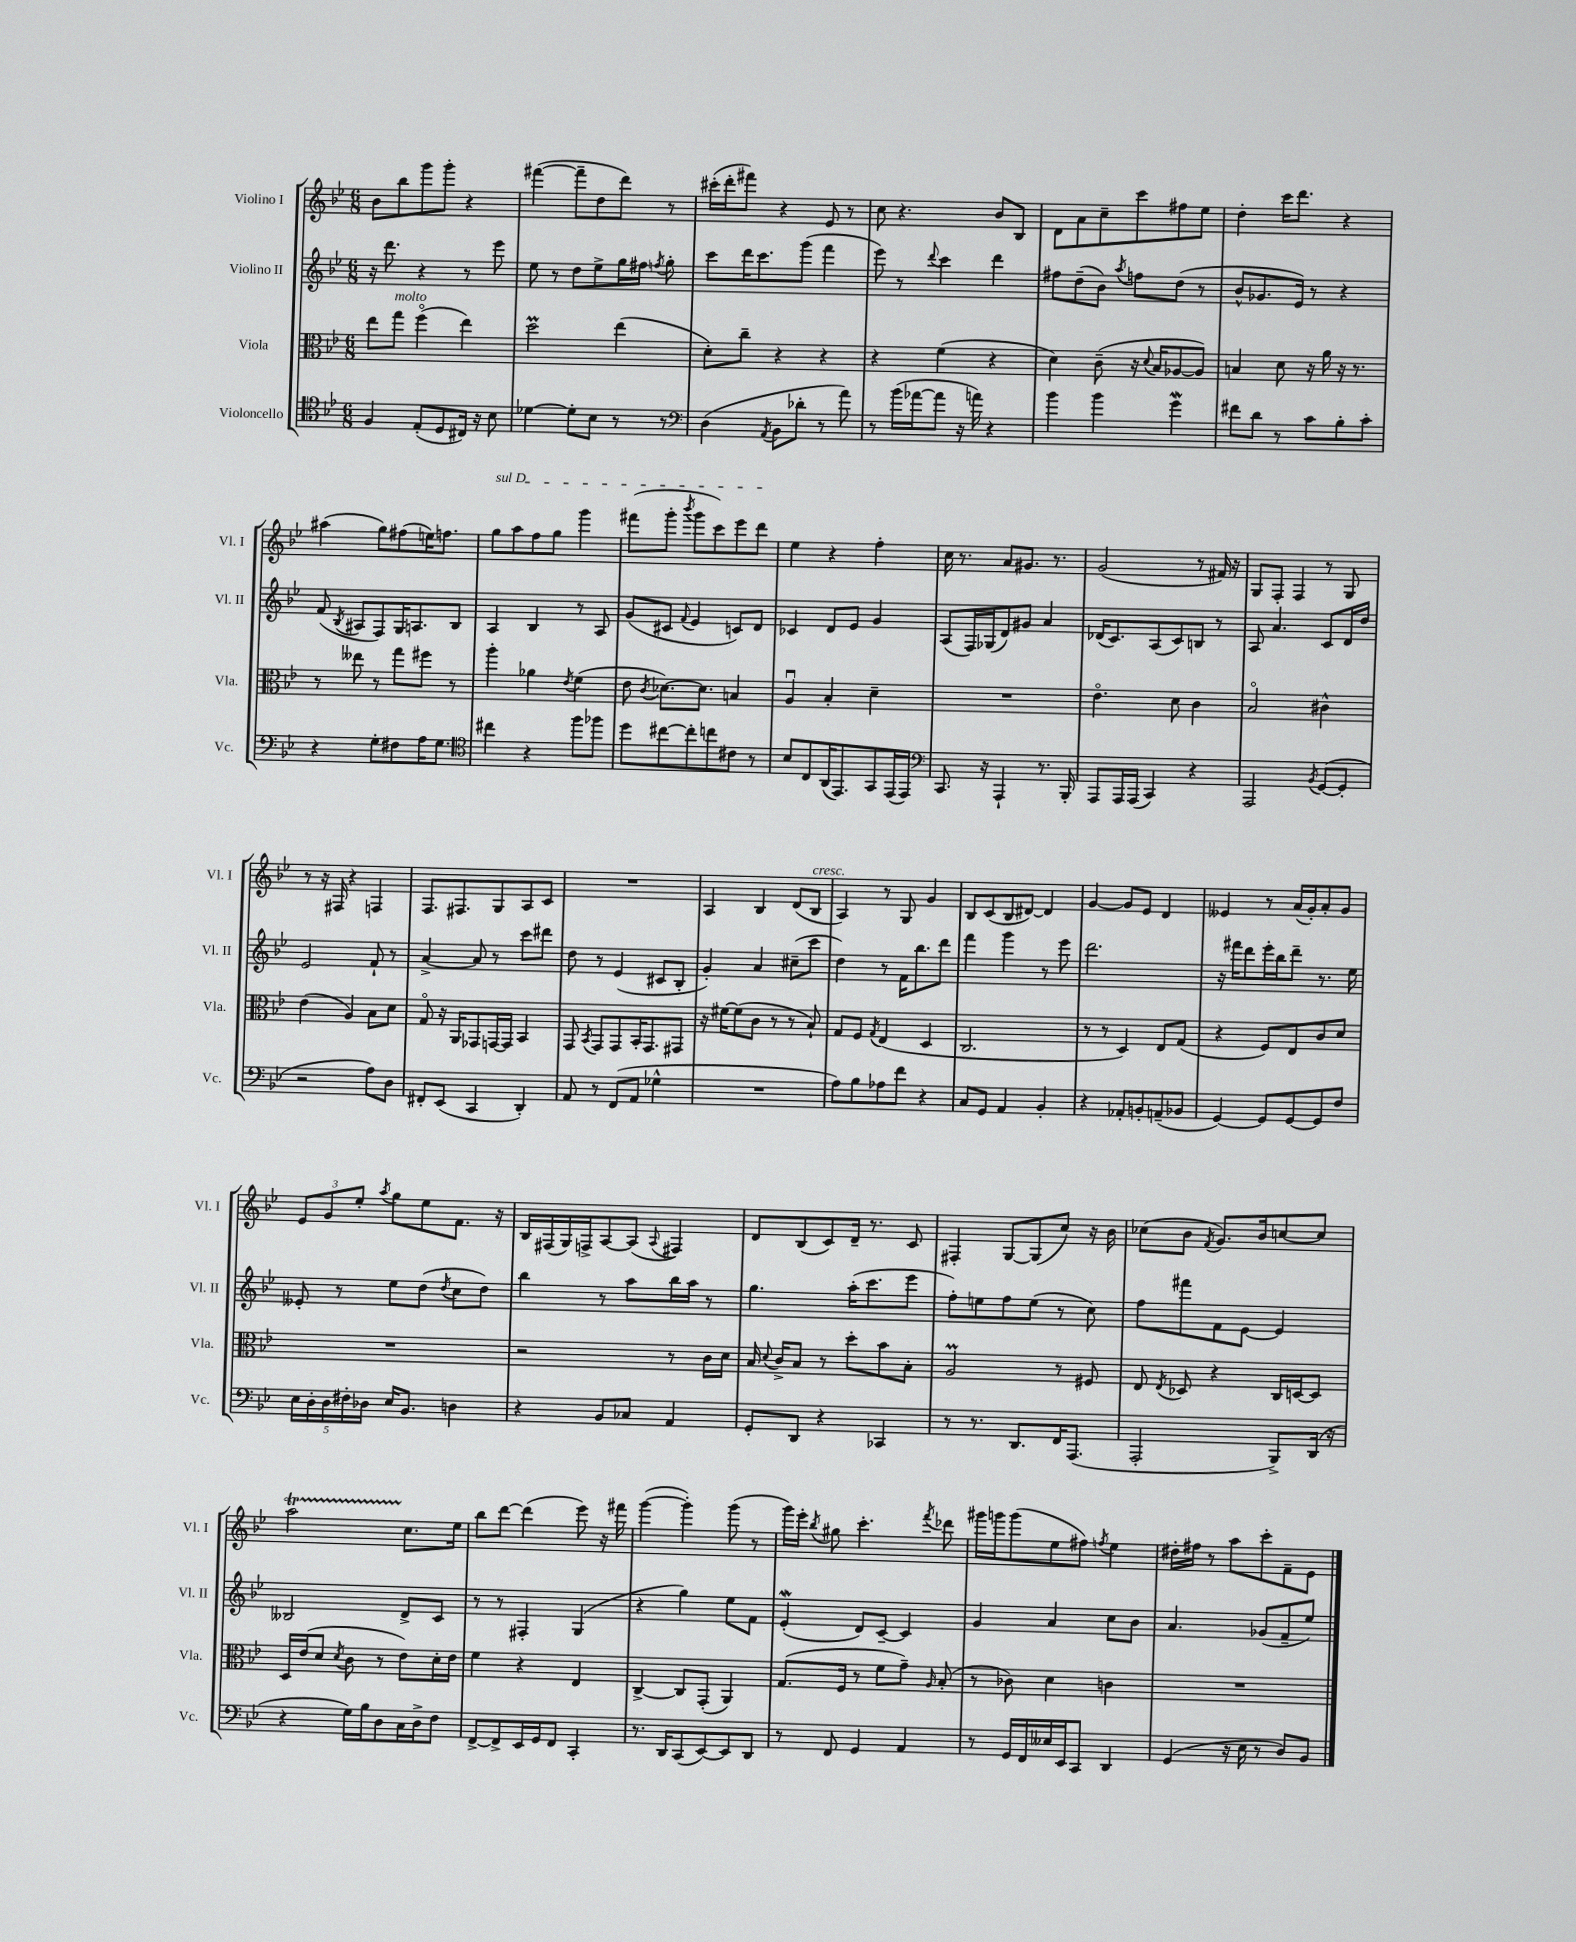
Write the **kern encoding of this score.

**kern	**kern	**kern	**kern
*staff4	*staff3	*staff2	*staff1
*clefC4	*clefC3	*clefG2	*clefG2
*k[b-e-]	*k[b-e-]	*k[b-e-]	*k[b-e-]
*M6/8	*M6/8	*M6/8	*M6/8
4F/	8ee-\L	16r	8b-\L
.	.	8.ddd\	.
.	8gg\J	.	8bb-\
(8E-'/L	(4ffo\	4r	8ggg\
8D/	.	.	8ggg'\J
16C#/Jk)	4ee-\)	8r	4r
16r	.	.	.
8B-\	.	8eee-\	.
=	=	=	=
[4d-\	2dd\	8ee-\	([4fff#\
.	.	8r	.
8d-'\]L	.	8dd\L	8fff#~\]L
8B-\J	.	8ee-^\	8dd\
8r	(4ee-\	16gg\L	8ddd\J)
.	.	16ff#\JJ	.
.	.	8qff/	.
8r	.	8gg'\	8r
=	=	=	=
*clefF4	*	*	*
(4D\	8d'\L)	8ccc\L	(16ccc#'\LL
.	.	.	16ddd'\J
.	8cc~\J	16ddd\K	8fff#\J)
.	.	8.ccc\	.
8qAA/	.	.	.
8BB-\L	4r	.	4r
8d-'\J	.	(8ggg\J	.
8r	4r	4fff\	8e-/
8a\)	.	.	8r
=	=	=	=
8r	4r	8eee-\)	8cc\
(16b-\LL	.	8r	4.r
[16a-\J	.	.	.
.	.	8qqddd/	.
8a-\]J	(4f\	4ccc\	.
16r	.	.	.
16a\)	.	.	.
4r	4r	4ddd\	8b-/L
.	.	.	8B-/J
=	=	=	=
4b-\	4d\)	8ff#\L	8d\L
.	.	(8dd~\	8a\
4b-\	(8c~\	8b-\J)	8cc~\
.	.	8qaa/	.
.	16r	8ff\L	8ccc\
.	8qqd/	.	.
.	16B-/LK	.	.
4g\	[8A-/	(8dd\J	8ff#\
.	8A-/]J)	8r	8ee-\J
=	=	=	=
8f#\L	4B/	8b-^^/L	4dd'\
8d\J	.	8.g-/	.
8r	8d\	.	16ccc\LK
.	.	16e-/Jk)	8.ddd\J
8c\L	16r	8r	.
.	16a\	.	.
8B-'\	16r	4r	4r
.	8.r	.	.
8c'\J	.	.	.
=	=	=	=
4r	8r	(8f/	(4aa#\
.	.	8qB-/	.
.	8ee--\	8A#/L	.
8G'\L	8r	8F/)	8gg\L)
8F#\	8gg\L	16G/K	(8ff#\
.	.	8.A/	.
16A\K	8ff#\J	.	16ee\K)
8.G\J	.	.	8.ff\J
.	8r	8B-/J	.
=	=	=	=
*clefC4	*	*	*
4cc#\	4aa'\	4A/	8gg\L
.	.	.	8aa\
4r	4a-\	4B-/	8ff\
.	.	.	8gg\J
.	8qe-/	.	.
8ff\L	(4f\	8r	4ggg\
8ff-\J	.	8A/	.
=	=	=	=
8dd\L	8e-\	(8g/L	(8fff#\L
.	8qc/	.	.
[8cc#\	[8.d-\L)	8c#/J	8ggg'\J
.	.	8qqf/	8qbbb-/
8cc#'\]	.	4e-/	8ggg\L
.	8.d-\]J	.	.
8cc\	.	.	8ccc\)
8c#\J	4B/	8c/L)	8eee-\
8r	.	8d/J	8ddd\J
=	=	=	=
8B-/L	4Au/	4c-/	4ee-\
8C/	.	.	.
(16AA/K	4B-'/	8d/L	4r
8.EE-/)	.	.	.
.	.	8e-/J	.
8GG/	4d~\	4g/	4ff'\
(16EE-/L	.	.	.
16EE-/JJ)	.	.	.
=	=	=	=
*clefF4	*	*	*
8.CC/	2.r	(8A/L	16cc\
.	.	.	8.r
.	.	16F/L)	.
16r	.	(16G-/J	.
4AAA`/	.	8d/)	8a/L
.	.	8g#/J	8.g#/J
8.r	.	4a/	.
.	.	.	8.r
16BBB-'/	.	.	.
=	=	=	=
8AAA/L	4.e-o\	(16d-/LK	(2g/
.	.	8.c/)	.
16AAA/L	.	.	.
(16AAA/JJ	.	.	.
4CC/)	.	(8A/	.
.	8d\	8c/)	.
4r	4c\	8B/J	8r
.	.	8r	16f#/)
.	.	.	16r
=	=	=	=
2AAA/	2B-o/	8A/	8G/L
.	.	4.a/	8F'/J
.	.	.	4F/
8qBB-/	.	.	.
([8GG/L	4c#^^\	8c/L	8r
8GG'/]J	.	16d/L	8G/
.	.	16dd/JJ	.
=	=	=	=
2r	(4e-\	2e-/	8r
.	.	.	16r
.	.	.	16F#/
.	4A/)	.	4r
8A\L)	8B-\L	8f`/	4F/
8D\J	8d\J	8r	.
=	=	=	=
8FF#'/L	8Go/	[4a^/	8.F/L
(8EE-/J	16r	.	.
.	16AA/LK	.	8.F#/
4CC/	8GG-/	8a/]	.
.	[16GG/L	8r	8G/
.	16GG/]JJ	.	.
4DD'/)	4BB-/	8ccc\L	8A/
.	.	8ddd#\J	8c/J
=	=	=	=
8AA/	8GG/	8dd\	2.r
.	8qBB-/	.	.
8r	8GG/L	8r	.
(8FF/L	8GG/	(4e-/	.
8AA/J	16BB-'/K	.	.
.	8.GG/	.	.
4G-^^\	.	8c#/L	.
.	8GG#/J	8B-'/J	.
=	=	=	=
2.r	16r	4g'/)	4A/
.	[16f#\LK	.	.
.	(8f#\]	.	.
.	8c\J	4a/	4B-/
.	8r	.	.
.	8r	(8cc#~\L	(8d/L
.	8B-`/)	8ccc\J	8B-/J
=	=	=	=
8A\L)	8G/L	4dd\)	4A/)
8B-\	8F/J	.	.
.	8qG/	.	.
8A-\	(4E-/	8r	8r
8f\J	.	16f\LK	8G/
.	.	8.bb-\	.
4r	4D/	.	4g/
.	.	8ddd\J	.
=	=	=	=
8C/L	2.C/	4fff\	8B-/L
8GG/J	.	.	(8c/
4AA/	.	4ggg\	8B-/
.	.	.	[8d#/J)
4BB-'/	.	8r	4d#/]
.	.	8eee-\	.
=	=	=	=
4r	8r	2.ddd\	[4g/
.	8r	.	.
8AA-'/L	4D/)	.	8g/]L
8BB'/	.	.	8e-/J
(8AA~/	8E-/L	.	4d/
8BB-/J	(8G/J	.	.
=	=	=	=
[4GG/)	4r	16r	4e--/
.	.	16fff#\LK	.
.	.	8ddd\	.
8GG/]L	8F/L)	16eee-'\L	8r
.	.	16bb-\J	.
[8GG/	8E-/	8ddd~\J	(16a/LL
.	.	.	16g'/J)
8GG/]	8c/	8.r	8a'/
8F/J	8d/J	.	8g/J
.	.	16ee-\	.
=	=	=	=
20E-\LL	2.r	8e--'/	12e-/L
20D'\	.	.	.
.	.	.	12g/
20D\	.	.	.
.	.	8r	.
20F#'\	.	.	.
.	.	.	12ee-'/J
20D-\JJ	.	.	.
.	.	.	8qaa/
16E-/LK	.	8ee-\L	8gg\L
8.BB-/J	.	.	.
.	.	(8dd\J	8ee-\
.	.	8qdd/	.
4D\	.	8cc\L	8.f\J
.	.	8dd\J)	.
.	.	.	16r
=	=	=	=
4r	2r	4bb-\	16B-/LL
.	.	.	(16F#/
.	.	.	16G/)
.	.	.	16F^/J
8BB-/L	.	8r	[8A/
8C-/J	.	8aa\L	(8A/]J
.	.	.	8qqA/
4AA/	8r	16bb-\L	4F#/)
.	.	16aa\JJ	.
.	16c\LL	8r	.
.	16d\JJ	.	.
=	=	=	=
8GG'/L	16B-/	4.gg\	8d/L
.	8qqd/	.	.
.	16c^/LK	.	.
8DD/J	8B-/J	.	(8B-/
4r	8r	.	8c/)
.	8dd'\L	(16aa'\LK	16d~/Jk
.	.	8.ccc\	8.r
4CC-/	8b-\	.	.
.	8B-'\J	8eee-\J	8c/
=	=	=	=
8r	2A/	8ff'\L)	4F#'/
8.r	.	8ee\	.
.	.	8ff\	[8G/L
8.DD/L	.	.	.
.	.	(8ee\J	(8G/]
16FF/K	8r	8r	8cc/J)
(8.AAA/J	.	.	.
.	8F#/	8cc\)	16r
.	.	.	16b-\
=	=	=	=
2AAA'/	8E-/	8ff\L	(8cc-\L
.	8qE-/	.	.
.	8D-/	8fff#\	8b-\J
.	.	.	8qf/
.	4r	8f\	8.g/L)
.	.	[8e-\J	.
.	.	.	16b-/k
8BBB-^/L)	16C/LL	4e-/]	[8cc/
.	[16D/J	.	.
(16DD/Jk	8D/]J	.	8cc/]J
16r	.	.	.
=	=	=	=
4r	16D/LL	2B--/	2aa\
.	(16e-/J	.	.
.	8d/J	.	.
.	8qd/	.	.
16G\LL)	8c\	.	.
16B-\J	.	.	.
8D\	8r	.	.
16C\L	8e-\L)	8d^/L	8.cc\L
16D^\J	.	.	.
8F\J	16d'\L	8c/J	.
.	16e-\JJ	.	16ee-\Jk
=	=	=	=
[8FF^/L	4f\	8r	8bb-\L
8FF^/]	.	8r	[8ddd\J
16EE-/L	4r	4F#'/	(4ddd\]
16GG/J	.	.	.
8FF/J	.	.	.
4CC'/	4E-/	(4G/	8eee-\)
.	.	.	16r
.	.	.	16fff#\
=	=	=	=
8.r	[4C^/	4r	([4ggg\
16DD/LK	.	.	.
(8CC/	8C/]L	4gg\)	4ggg'\])
[8EE-/)	(8GG'/J	.	.
8EE-/]	4AA/)	8ee-\L	(8ggg\
8DD/J	.	8f\J	8r
=	=	=	=
8r	(8.G/L	(4e-'/	16ggg\LL)
.	.	.	16eee-'\JJ
.	.	.	8qbb-/
8FF/	.	.	8gg#\
.	16F/Jk	.	.
4GG/	8r	8d/L)	4.ccc'\
.	8f\L	[8c~/J	.
4AA/	8g~\J)	4c/]	.
.	16qqA/	.	8qfff/
.	(8B-'/	.	8ddd-\
=	=	=	=
8r	8r	4g/	16ggg#\LL
.	.	.	16ggg\J
16GG/LL	8c-\)	.	(8ggg\
16FF/	.	.	.
16E--/	4d\	4a/	8ee-\
16EE-/J	.	.	.
8CC/J	.	.	8ff#\J)
.	.	.	8qff/
4DD/	4c\	8cc\L	4ee-\
.	.	8b-\J	.
=	=	=	=
(4GG/	2.r	4.a/	16dd#'\LL
.	.	.	16ff#\JJ
.	.	.	8r
16r	.	.	8aa\L
16E-\	.	.	.
8r	.	(8g-/L	8ccc'\
8D/L)	.	8f~/	8f~\
8BB-/J	.	8ee-/J)	8e-\J
==	==	==	==
*-	*-	*-	*-
